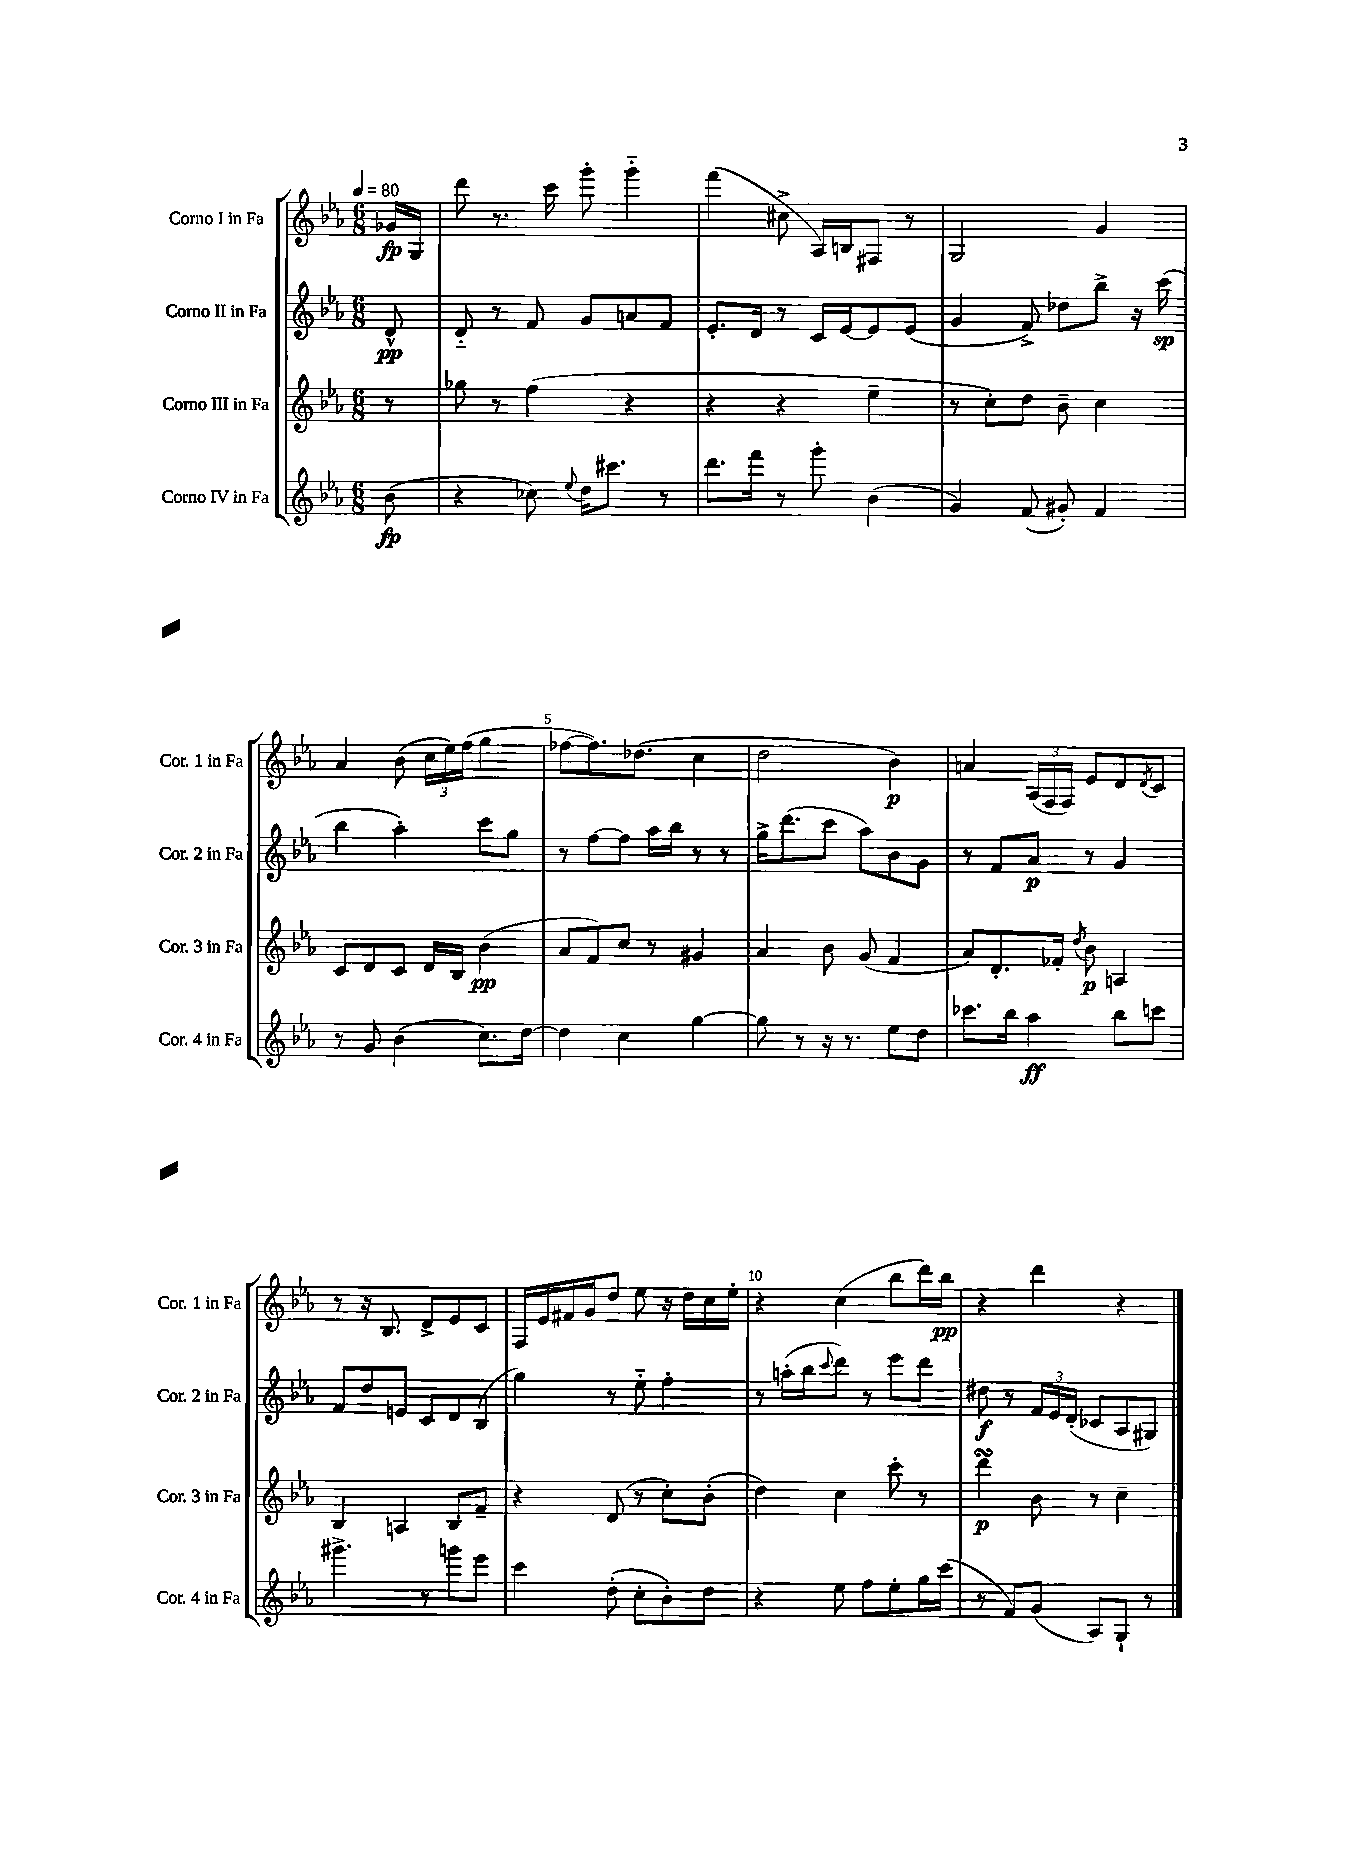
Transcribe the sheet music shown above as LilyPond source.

<<
\new StaffGroup <<
\new Staff = "s0" \with { instrumentName = "Corno I in Fa" shortInstrumentName = "Cor. 1 in Fa" } {
    \clef treble \key ees \major \numericTimeSignature \time 6/8 \partial 8 \tempo 4 = 80
    ges'16\fp g16 |
    d'''8 r8. c'''16 g'''8-. g'''4-_ |
    f'''4( cis''8-> aes16) b16 fis8 r8 |
    g2 g'4 |
    aes'4 bes'8( \tuplet 3/2 { c''16 ees''16) f''16( } g''4 |
    fes''8~ fes''8.) des''8.( c''4 |
    d''2 bes'4\p) |
    a'4 \tuplet 3/2 { aes16( f16 f16) } ees'8 d'8 \acciaccatura { d'8 } c'8 |
    r8 r16 bes8. d'8-> ees'8 c'8 |
    f16 ees'16 fis'16 g'16 d''8 ees''8 r16 d''16 c''16 ees''16-. |
    r4 c''4( bes''8 d'''16) bes''16\pp |
    r4 d'''4 r4 \bar "|." |
}
\new Staff = "s1" \with { instrumentName = "Corno II in Fa" shortInstrumentName = "Cor. 2 in Fa" } {
    \clef treble \key ees \major \numericTimeSignature \time 6/8 \partial 8
    d'8-^\pp |
    d'8-_ r8 f'8 g'8 a'8 f'8 |
    ees'8.-. d'16 r8 c'16 ees'16~ ees'8 ees'8( |
    g'4 f'8->) des''8 bes''8-> r16 c'''16\sp( |
    bes''4 aes''4-.) c'''8 g''8 |
    r8 f''8~ f''8 aes''16 bes''16 r8 r8 |
    g''16-> d'''8.( c'''8 aes''8) bes'8 g'8 |
    r8 f'8 aes'8\p r8 g'4 |
    f'8 d''8 e'8 c'8 d'8 bes8( |
    g''4) r8 ees''8-_ f''4-. |
    r8 a''16-.( bes''16 \appoggiatura { c'''8 } d'''8) r8 ees'''8 d'''8 |
    dis''8\f r8 \tuplet 3/2 { f'16 ees'16 d'16-.( } ces'8 aes8 gis8) \bar "|." |
}
\new Staff = "s2" \with { instrumentName = "Corno III in Fa" shortInstrumentName = "Cor. 3 in Fa" } {
    \clef treble \key ees \major \numericTimeSignature \time 6/8 \partial 8
    r8 |
    ges''8 r8 f''4( r4 |
    r4 r4 ees''4-- |
    r8 c''8-.) d''8 bes'8-- c''4 |
    c'8 d'8 c'8 d'16 bes16 bes'4\pp( |
    aes'8 f'8) c''8 r8 gis'4 |
    aes'4 bes'8 g'8( f'4 |
    aes'8) d'8.-. fes'16-. \acciaccatura { d''8 } bes'8\p a4 |
    bes4 a4 bes8 f'8-- |
    r4 d'8( r8 c''8-.) bes'8-.( |
    d''4) c''4 c'''8-. r8 |
    d'''4\turn\p bes'8 r8 c''4-- \bar "|." |
}
\new Staff = "s3" \with { instrumentName = "Corno IV in Fa" shortInstrumentName = "Cor. 4 in Fa" } {
    \clef treble \key ees \major \numericTimeSignature \time 6/8 \partial 8
    bes'8\fp( |
    r4 ces''8) \appoggiatura { ees''8 } d''16 cis'''8. r8 |
    d'''8. f'''16 r8 g'''8-. bes'4( |
    g'4) f'8( gis'8-.) f'4 |
    r8 g'8 bes'4( c''8.) d''16~ |
    d''4 c''4 g''4~ |
    g''8 r8 r16 r8. ees''8 d''8 |
    ces'''8. bes''16 aes''4\ff bes''8 c'''8 |
    gis'''4.-> r8 g'''8 ees'''8 |
    c'''4 d''8-.( c''8-. bes'8-.) d''8 |
    r4 ees''8 f''8 ees''8-. g''16 c'''16( |
    r8 f'8) g'8( aes8) g8-! r8 \bar "|." |
}
>>
>>
\layout { \context { \Score \override BarNumber.break-visibility = ##(#f #t #t) barNumberVisibility = #(every-nth-bar-number-visible 5) } }
